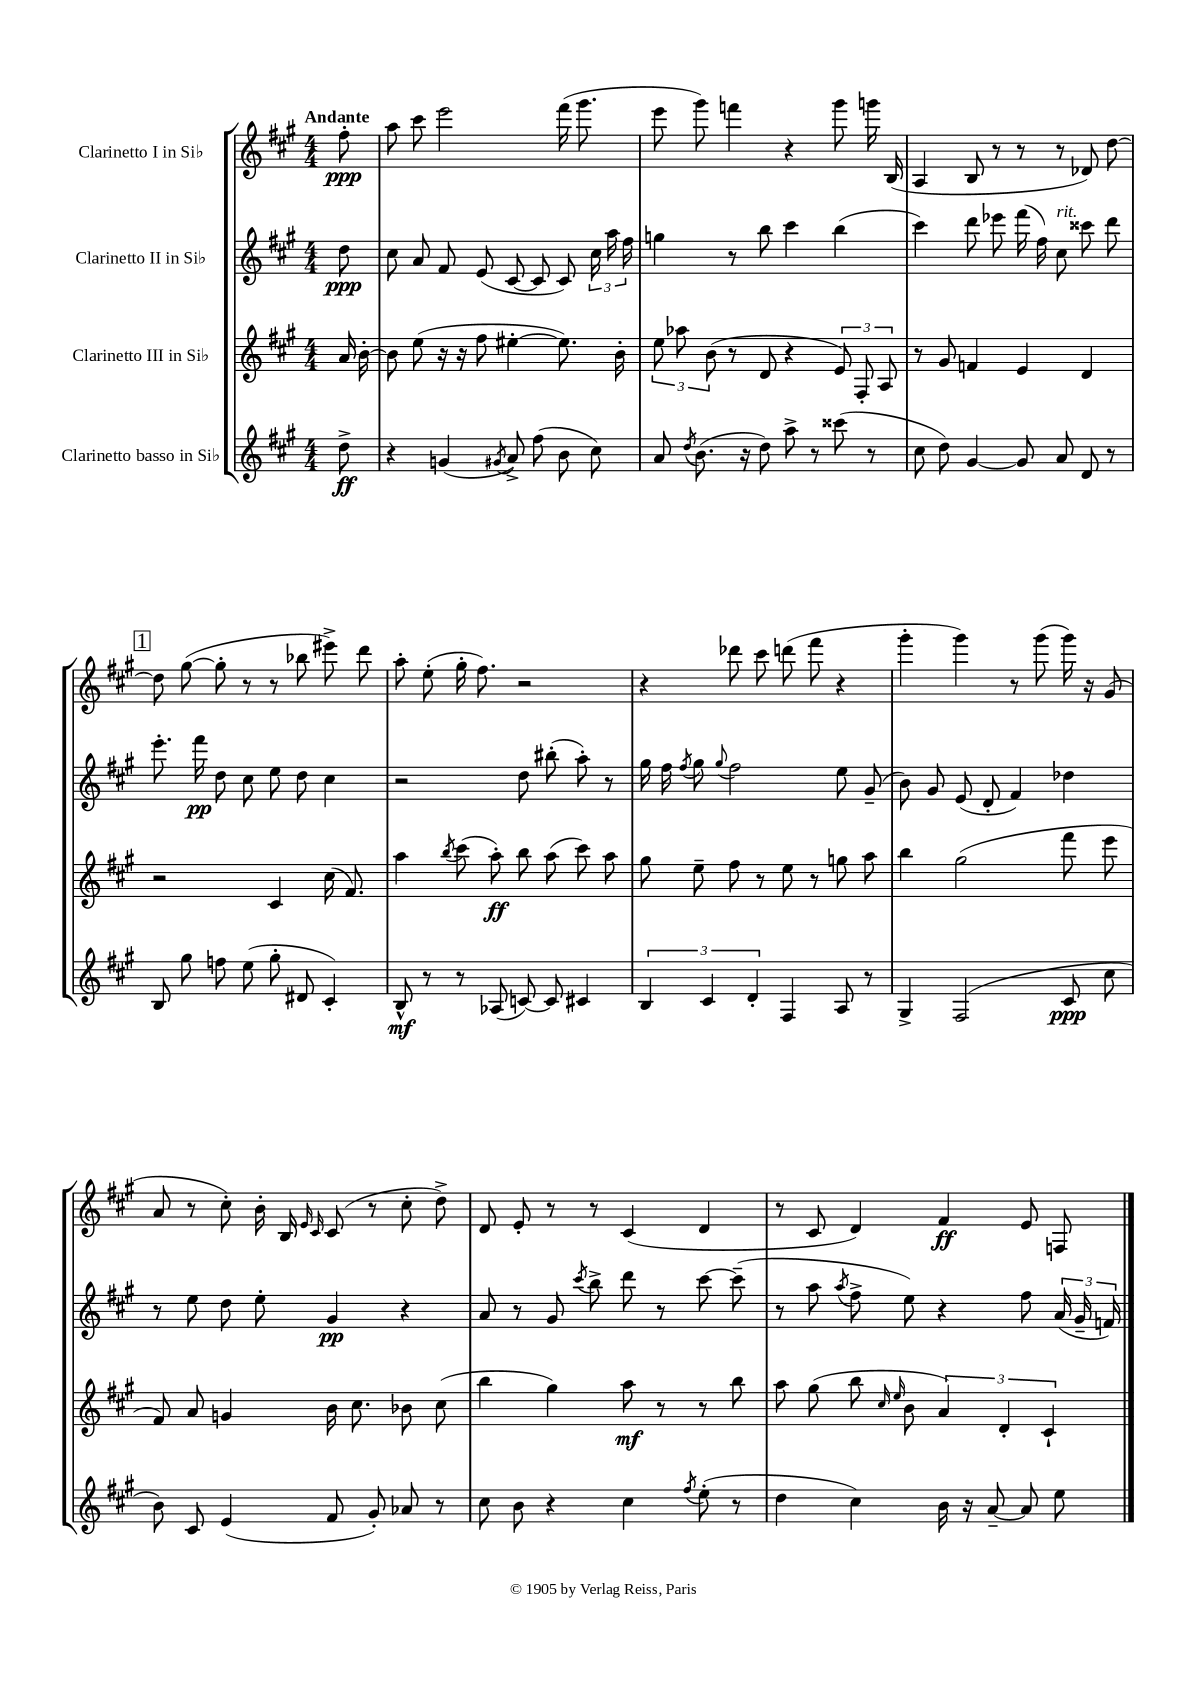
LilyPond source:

<<
\new StaffGroup <<
\new Staff = "s0" \with { instrumentName = "Clarinetto I in Sib" } {
    \clef treble \key a \major \numericTimeSignature \time 4/4 \partial 8 \tempo "Andante"
    \autoBeamOff fis''8-.\ppp |
    a''8 cis'''8 e'''2 fis'''16( gis'''8. |
    e'''8 gis'''8) f'''4 r4 gis'''8 g'''16 b16( |
    a4 b8 r8 r8 r8 des'8) d''8~ |
    \mark \markup { \box "1" } d''8 gis''8~( gis''8-. r8 r8 bes''8 eis'''8->) d'''8 |
    a''8-. e''8-.( gis''16-. fis''8.) r2 |
    r4 des'''8 cis'''8 d'''8( fis'''8 r4 |
    gis'''4-. gis'''4) r8 gis'''8( gis'''16) r16 gis'8( |
    a'8 r8 cis''8-.) b'16-. b16 \grace { e'16 cis'16 } cis'8( r8 cis''8-. d''8->) |
    d'8 e'8-. r8 r8 cis'4( d'4 |
    r8 cis'8 d'4) fis'4\ff e'8 f8 \bar "|." |
}
\new Staff = "s1" \with { instrumentName = "Clarinetto II in Sib" } {
    \clef treble \key a \major \numericTimeSignature \time 4/4 \partial 8
    \autoBeamOff d''8\ppp |
    cis''8 a'8 fis'8 e'8( cis'8~ cis'8 cis'8) \tuplet 3/2 { cis''16 a''16 fis''16 } |
    g''4 r8 b''8 cis'''4 b''4( |
    cis'''4) d'''8 ees'''8 fis'''16( fis''16) cis''8^\markup { \italic "rit." } cisis'''8 d'''8 |
    \mark \markup { \box "1" } e'''8.-. fis'''16\pp d''8 cis''8 e''8 d''8 cis''4 |
    r2 d''8 bis''8-.( a''8-.) r8 |
    gis''16 fis''16 \acciaccatura { fis''8 } gis''8 \appoggiatura { gis''8 } fis''2 e''8 gis'8--( |
    b'8) gis'8 e'8( d'8-. fis'4) des''4 |
    r8 e''8 d''8 e''8-. gis'4\pp r4 |
    a'8 r8 gis'8 \acciaccatura { cis'''8 } b''8-> d'''8 r8 cis'''8~ cis'''8--( |
    r8 a''8 \acciaccatura { a''8 } fis''8-> e''8) r4 fis''8 \tuplet 3/2 { a'16( gis'16-- f'16) } \bar "|." |
}
\new Staff = "s2" \with { instrumentName = "Clarinetto III in Sib" } {
    \clef treble \key a \major \numericTimeSignature \time 4/4 \partial 8
    \autoBeamOff a'16 b'16~-. |
    b'8 e''8( r16 r16 fis''8 eis''4~-. eis''8.) b'16-. |
    \tuplet 3/2 { e''8 aes''8 b'8( } r8 d'8 r4 \tuplet 3/2 { e'8) fis8-. a8 } |
    r8 gis'8 f'4 e'4 d'4 |
    \mark \markup { \box "1" } r2 cis'4 cis''16( fis'8.) |
    a''4 \acciaccatura { b''8 } cis'''8( a''8-.\ff) b''8 a''8( cis'''8) a''8 |
    gis''8 e''8-- fis''8 r8 e''8 r8 g''8 a''8 |
    b''4 gis''2( fis'''8 e'''8 |
    fis'8) a'8 g'4 b'16 cis''8. bes'8 cis''8( |
    b''4 gis''4) a''8\mf r8 r8 b''8 |
    a''8 gis''8( b''8 \grace { cis''16 e''16 } b'8 \tuplet 3/2 { a'4) d'4-. cis'4-! } \bar "|." |
}
\new Staff = "s3" \with { instrumentName = "Clarinetto basso in Sib" } {
    \clef treble \key a \major \numericTimeSignature \time 4/4 \partial 8
    \autoBeamOff d''8->\ff |
    r4 g'4( \acciaccatura { gis'8 } a'8->) fis''8( b'8 cis''8) |
    a'8 \acciaccatura { d''8 } b'8.( r16 d''8) a''8-> r8 cisis'''8( r8 |
    cis''8 d''8) gis'4~ gis'8 a'8 d'8 r8 |
    \mark \markup { \box "1" } b8 gis''8 f''8 e''8( gis''8-. dis'8 cis'4-.) |
    b8-^\mf r8 r8 aes8( c'8~) c'8 cis'4 |
    \tuplet 3/2 { b4 cis'4 d'4-. } fis4 a8 r8 |
    gis4-> fis2( cis'8\ppp cis''8 |
    b'8) cis'8 e'4( fis'8 gis'8-.) aes'8 r8 |
    cis''8 b'8 r4 cis''4 \acciaccatura { fis''8 } e''8-.( r8 |
    d''4 cis''4) b'16 r16 a'8~-- a'8 e''8 \bar "|." |
}
>>
>>
\layout { \context { \Score \remove "Bar_number_engraver" } }
